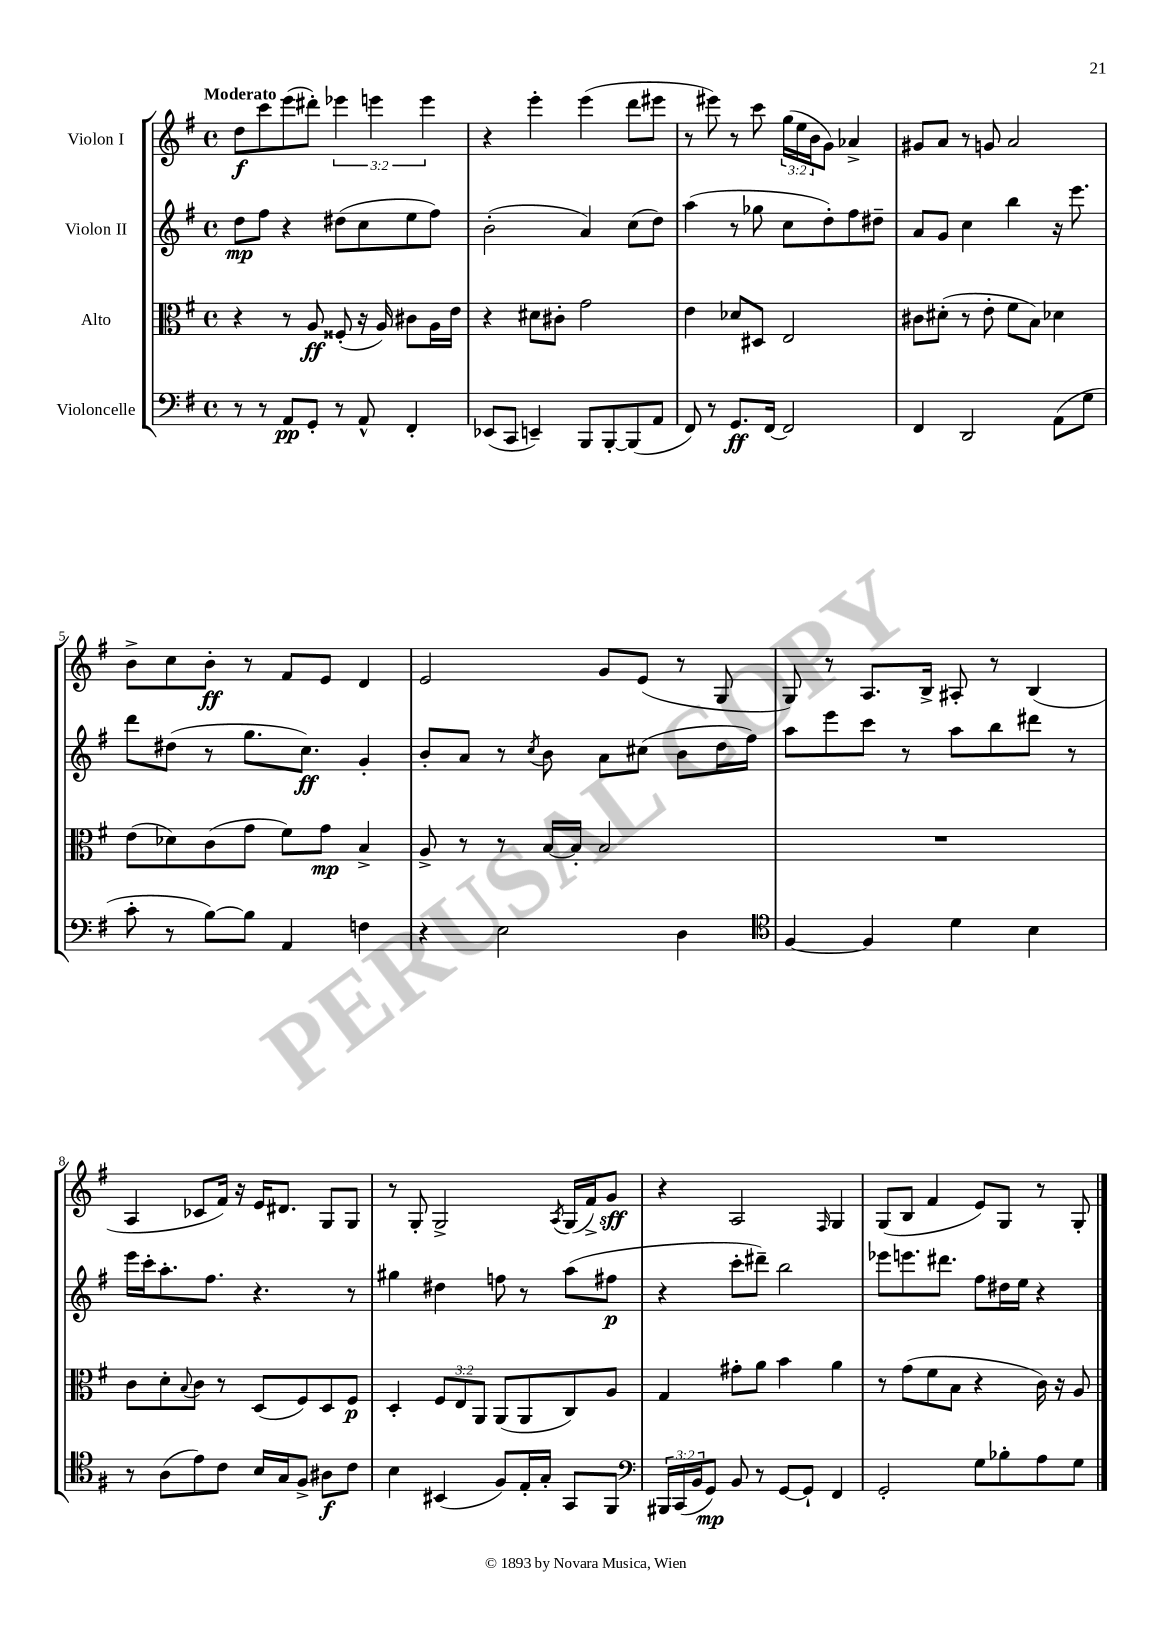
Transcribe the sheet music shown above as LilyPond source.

<<
\new StaffGroup <<
\new Staff = "s0" \with { instrumentName = "Violon I" } {
    \clef treble \key g \major \defaultTimeSignature \time 4/4 \override Staff.TupletNumber.text = #tuplet-number::calc-fraction-text \tempo "Moderato"
    d''8\f c'''8 e'''8( dis'''8-.) \tuplet 3/2 { ees'''4 e'''4 e'''4 } |
    r4 e'''4-. e'''4( d'''8 eis'''8 |
    r8 eis'''8) r8 c'''8 \tuplet 3/2 { g''16( e''16 b'16 } g'8) aes'4-> |
    gis'8 a'8 r8 g'8 a'2 |
    b'8-> c''8 b'8-.\ff r8 fis'8 e'8 d'4 |
    e'2 g'8 e'8( r8 g8 |
    g8) r8 a8. b16-> ais8-. r8 b4( |
    a4 ces'8 fis'16) r16 e'16 dis'8. g8 g8 |
    r8 g8-. g2-> \acciaccatura { a8 } g16( fis'16->) g'8\sff |
    r4 a2 \grace { fis16 } g4 |
    g8( b8 fis'4 e'8) g8 r8 g8-. \bar "|." |
}
\new Staff = "s1" \with { instrumentName = "Violon II" } {
    \clef treble \key g \major \defaultTimeSignature \time 4/4
    d''8\mp fis''8 r4 dis''8( c''8 e''8 fis''8) |
    b'2-.( a'4) c''8( d''8) |
    a''4( r8 ges''8 c''8 d''8-.) fis''8 dis''8-- |
    a'8 g'8 c''4 b''4 r16 e'''8. |
    d'''8 dis''8( r8 g''8. c''8.\ff) g'4-. |
    b'8-. a'8 r8 \acciaccatura { c''8 } b'8 a'8 cis''8( b'8 d''16 fis''16) |
    a''8 e'''8 c'''8 r8 a''8 b''8 dis'''8 r8 |
    e'''16 c'''16-. a''8.-. fis''8. r4. r8 |
    gis''4 dis''4 f''8 r8 a''8( fis''8\p |
    r4 c'''8-. dis'''8--) b''2 |
    ees'''8 e'''8. dis'''8. fis''8 dis''16 e''16 r4 \bar "|." |
}
\new Staff = "s2" \with { instrumentName = "Alto" } {
    \clef alto \key g \major \defaultTimeSignature \time 4/4 \override Staff.TupletNumber.text = #tuplet-number::calc-fraction-text
    r4 r8 a8\ff fisis8-.( r16 a16) cis'8 a16 e'16 |
    r4 dis'8 cis'8-. g'2 |
    e'4 des'8 dis8 e2 |
    cis'8 dis'8-.( r8 e'8-. fis'8 b8) des'4 |
    e'8( des'8) c'8( g'8 fis'8) g'8\mp b4-> |
    a8-> r8 r8 b16~ b16-. b2 |
    R1 |
    c'8 d'8-. \appoggiatura { b8 } c'8 r8 d8( fis8) d8 fis8\p |
    d4-. \tuplet 3/2 { fis8 e8 a,8 } a,8( a,8 c8) a8 |
    g4 gis'8-. a'8 b'4 a'4 |
    r8 g'8( fis'8 b8 r4 c'16) r16 a8 \bar "|." |
}
\new Staff = "s3" \with { instrumentName = "Violoncelle" } {
    \clef bass \key g \major \defaultTimeSignature \time 4/4 \override Staff.TupletNumber.text = #tuplet-number::calc-fraction-text
    r8 r8 a,8\pp g,8-. r8 a,8-^ fis,4-. |
    ees,8( c,8 e,4--) b,,8 b,,8~-. b,,8( a,8 |
    fis,8) r8 g,8.\ff fis,16~ fis,2 |
    fis,4 d,2 a,8( g8 |
    c'8-. r8 b8~) b8 a,4 f4 |
    r4 e2 d4 |
    \clef tenor fis4~ fis4 d'4 b4 |
    r8 a8( e'8) c'8 b16 g16 fis8-> ais8\f c'8 |
    b4 bis,4( fis8) e16-. g16-. g,8 fis,8 |
    \clef bass \tuplet 3/2 { bis,,16 c,16( b,16 } g,8\mp) b,8 r8 g,8~ g,8-! fis,4 |
    g,2-. g8 bes8-. a8 g8 \bar "|." |
}
>>
>>
